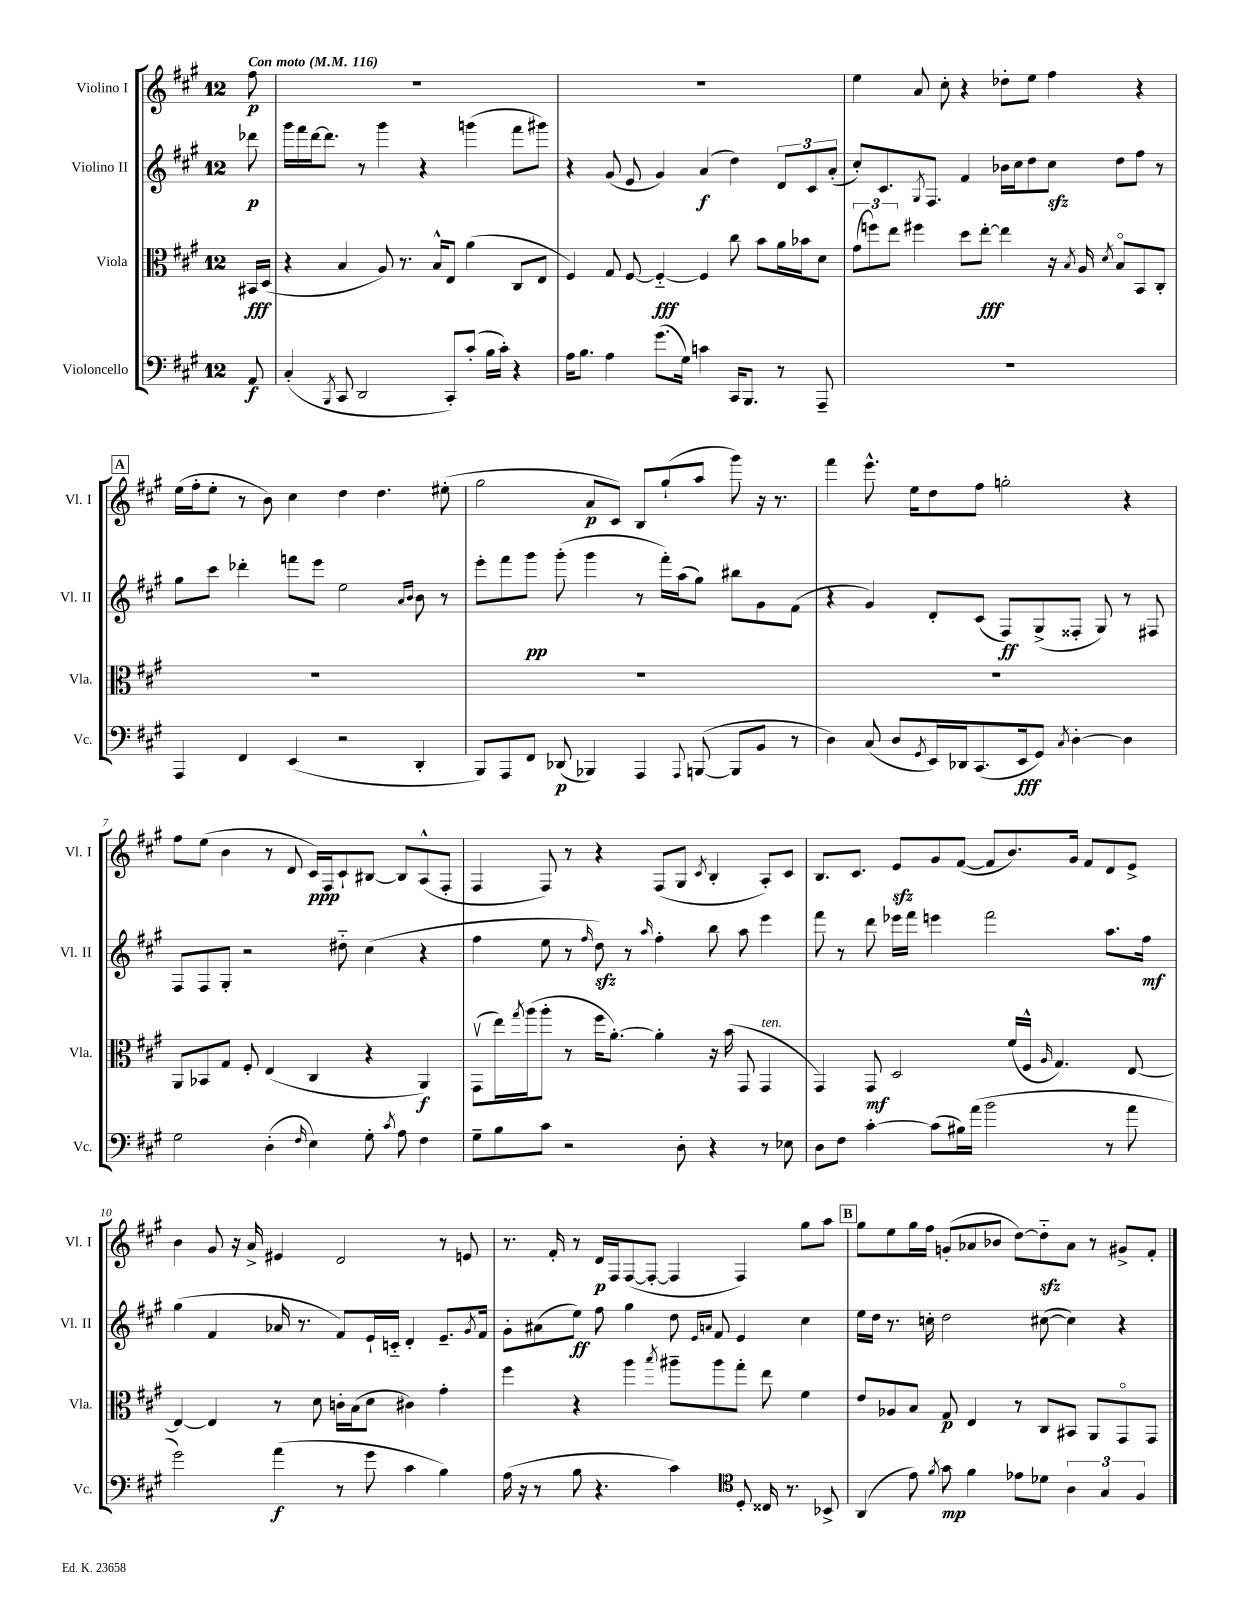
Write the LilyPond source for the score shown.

<<
\new StaffGroup <<
\new Staff = "s0" \with { instrumentName = "Violino I" shortInstrumentName = "Vl. I" } {
    \clef treble \key a \major \once \override Staff.TimeSignature.style = #'single-digit \time 12/8 \partial 8 \tempo "Con moto" 4 = 116
    fis''8\p |
    R1. |
    R1. |
    e''4 a'8 cis''8-. r4 des''8-. e''8 fis''4 r4 |
    \mark \markup { \box "A" } e''16( fis''16-. e''8-. r8 b'8) cis''4 d''4 d''4. eis''8-.( |
    gis''2 a'8\p cis'8) b8 gis''8-!( a''8 gis'''8) r16 r8. |
    fis'''4 e'''8.-^ e''16 d''8 fis''8 g''2-. r4 |
    fis''8 e''8( b'4 r8 d'8 cis'16\ppp) fis16 cis'8-! bis8~ bis8 a8-^( fis8-. |
    fis4 fis8) r8 r4 fis8( gis8 \acciaccatura { cis'8 } b4-. a8-.) cis'8 |
    b8. cis'8. e'8\sfz gis'8 fis'8~( fis'8 b'8.) gis'16 fis'8 d'8 e'8-> |
    b'4 gis'8 r16 a'16-> eis'4 d'2 r8 e'8 |
    r8. fis'16-. r8 d'16\p fis16 fis8~( fis8~-. fis4 fis4) gis''8 a''8 |
    \mark \markup { \box "B" } gis''8 e''8 gis''16 fis''16 g'8-.( aes'8 bes'8 d''8~) d''8-_\sfz aes'8 r8 gis'8-> fis'8-. \bar "|." |
}
\new Staff = "s1" \with { instrumentName = "Violino II" shortInstrumentName = "Vl. II" } {
    \clef treble \key a \major \once \override Staff.TimeSignature.style = #'single-digit \time 12/8 \partial 8
    des'''8\p |
    gis'''16 fis'''16 d'''16~ d'''8. r8 gis'''4 r4 g'''4( fis'''8 gis'''8) |
    r4 gis'8( e'8 gis'4) a'4\f( d''4) \tuplet 3/2 { d'8 cis'8 a'8-.( } |
    cis''8-.) cis'8. \acciaccatura { gis8 } fis8. fis'4 bes'16 cis''16 d''8 cis''8\sfz d''8 fis''8 r8 |
    \mark \markup { \box "A" } gis''8 cis'''8 des'''4-. f'''8 e'''8 e''2 \grace { a'16 b'16 } b'8 r8 |
    e'''8-. fis'''8 gis'''8\pp gis'''8-.( gis'''4 r8 fis'''16-.) a''16( gis''8) bis''8 gis'8 fis'8( |
    r4 gis'4) d'8-. cis'8( fis8\ff) gis8->( fisis8-. gis8) r8 fis8 |
    fis8 fis8 gis8-. r2 dis''8-_ cis''4( r4 |
    fis''4 e''8 r8 \grace { fis''16 } d''8\sfz) r8 \grace { a''16 } fis''4-. b''8 a''8 e'''4 |
    fis'''8 r8 d'''8 ees'''16 fis'''16 e'''4 fis'''2 a''8. fis''16\mf |
    gis''4( fis'4 aes'16 r8. fis'8) e'16-! c'16-_ d'4-. e'8.-- \acciaccatura { gis'8 } fis'16 |
    gis'8-. ais'8( e''8\ff) fis''8 gis''4 d''8 \grace { e'16 a'16 } fis'8 e'4 cis''4 |
    \mark \markup { \box "B" } e''16 d''16 r8. c''16-. d''2 cis''8~( cis''4) r4 \bar "|." |
}
\new Staff = "s2" \with { instrumentName = "Viola" shortInstrumentName = "Vla." } {
    \clef alto \key a \major \once \override Staff.TimeSignature.style = #'single-digit \time 12/8 \partial 8
    bis,16\fff d16( |
    r4 b4 a8) r8. b16-^ e8 a'4( cis8 e8 |
    fis4) gis8 fis8~ fis4~-_\fff fis4 cis''8 b'8 a'16 bes'16 d'8 |
    \tuplet 3/2 { gis'8( f''8) e''8 } fis''4 d''8 e''8~-.\fff e''4 r16 \acciaccatura { b8 } a16 \acciaccatura { d'8 } b8\flageolet b,8 cis8-. |
    \mark \markup { \box "A" } R1. |
    R1. |
    R1. |
    a,8 bes,8 gis8 fis8-. e4( cis4 r4 a,4\f) |
    gis,8\upbow( e''16) \acciaccatura { gis''8 } a''16( a''8-. r8 fis''16 a'8.~-.) a'4-. r16 b'16( gis,8 gis,4^\markup { \italic "ten." } |
    gis,4) gis,8\mf d2 fis'16( fis16-^ \grace { a16 } gis4.) e8~ |
    e4~ e4 r8 d'8 c'16-. b16( d'8 cis'4) gis'4-. |
    fis''4 r4 a''4 \acciaccatura { b''8 } ais''8-- ais''8 gis''8-. e''8 fis'4 |
    \mark \markup { \box "B" } e'8 aes8 b8 gis8\p e4 r8 cis8 bis,8 a,8 gis,8\flageolet gis,8 \bar "|." |
}
\new Staff = "s3" \with { instrumentName = "Violoncello" shortInstrumentName = "Vc." } {
    \clef bass \key a \major \once \override Staff.TimeSignature.style = #'single-digit \time 12/8 \partial 8
    a,8\f |
    cis4-.( \acciaccatura { b,,8 } cis,8 d,2 cis,8-.) cis'8-.( b16 cis'16-.) r4 |
    a16 b8. a4 gis'8.( gis16) c'4 cis,16 b,,8. r8 a,,8-- |
    R1. |
    \mark \markup { \box "A" } a,,4 fis,4 e,4( r2 d,4-. |
    b,,8) a,,8 fis,8 des,8\p( bes,,4) a,,4 \appoggiatura { a,,8 } b,,8~( b,,8 b,8 r8 |
    d4) cis8( d8 \acciaccatura { gis,8 } e,16) des,16 cis,8.( e,16\fff gis,8) \acciaccatura { cis8 } d4~-. d4 |
    gis2 d4-.( \grace { fis16 } e4) gis8-. \acciaccatura { cis'8 } a8 fis4 |
    gis8-- b8 cis'8 r2 d8-. r4 r8 ees8 |
    d8 fis8 cis'4~-. cis'8( bis16) a'16( b'2 r8 a'8 |
    gis'2) a'4\f( r8 gis'8 cis'4 b4) |
    a16( r16 r8 b8 r4. cis'4) \clef tenor d8-. cisis16 r8. bes,8-> |
    \mark \markup { \box "B" } a,4( e'8) \acciaccatura { fis'8 } gis'8\mp fis'4 ees'8 des'8 \tuplet 3/2 { a4 gis4 fis4 } \bar "|." |
}
>>
>>
